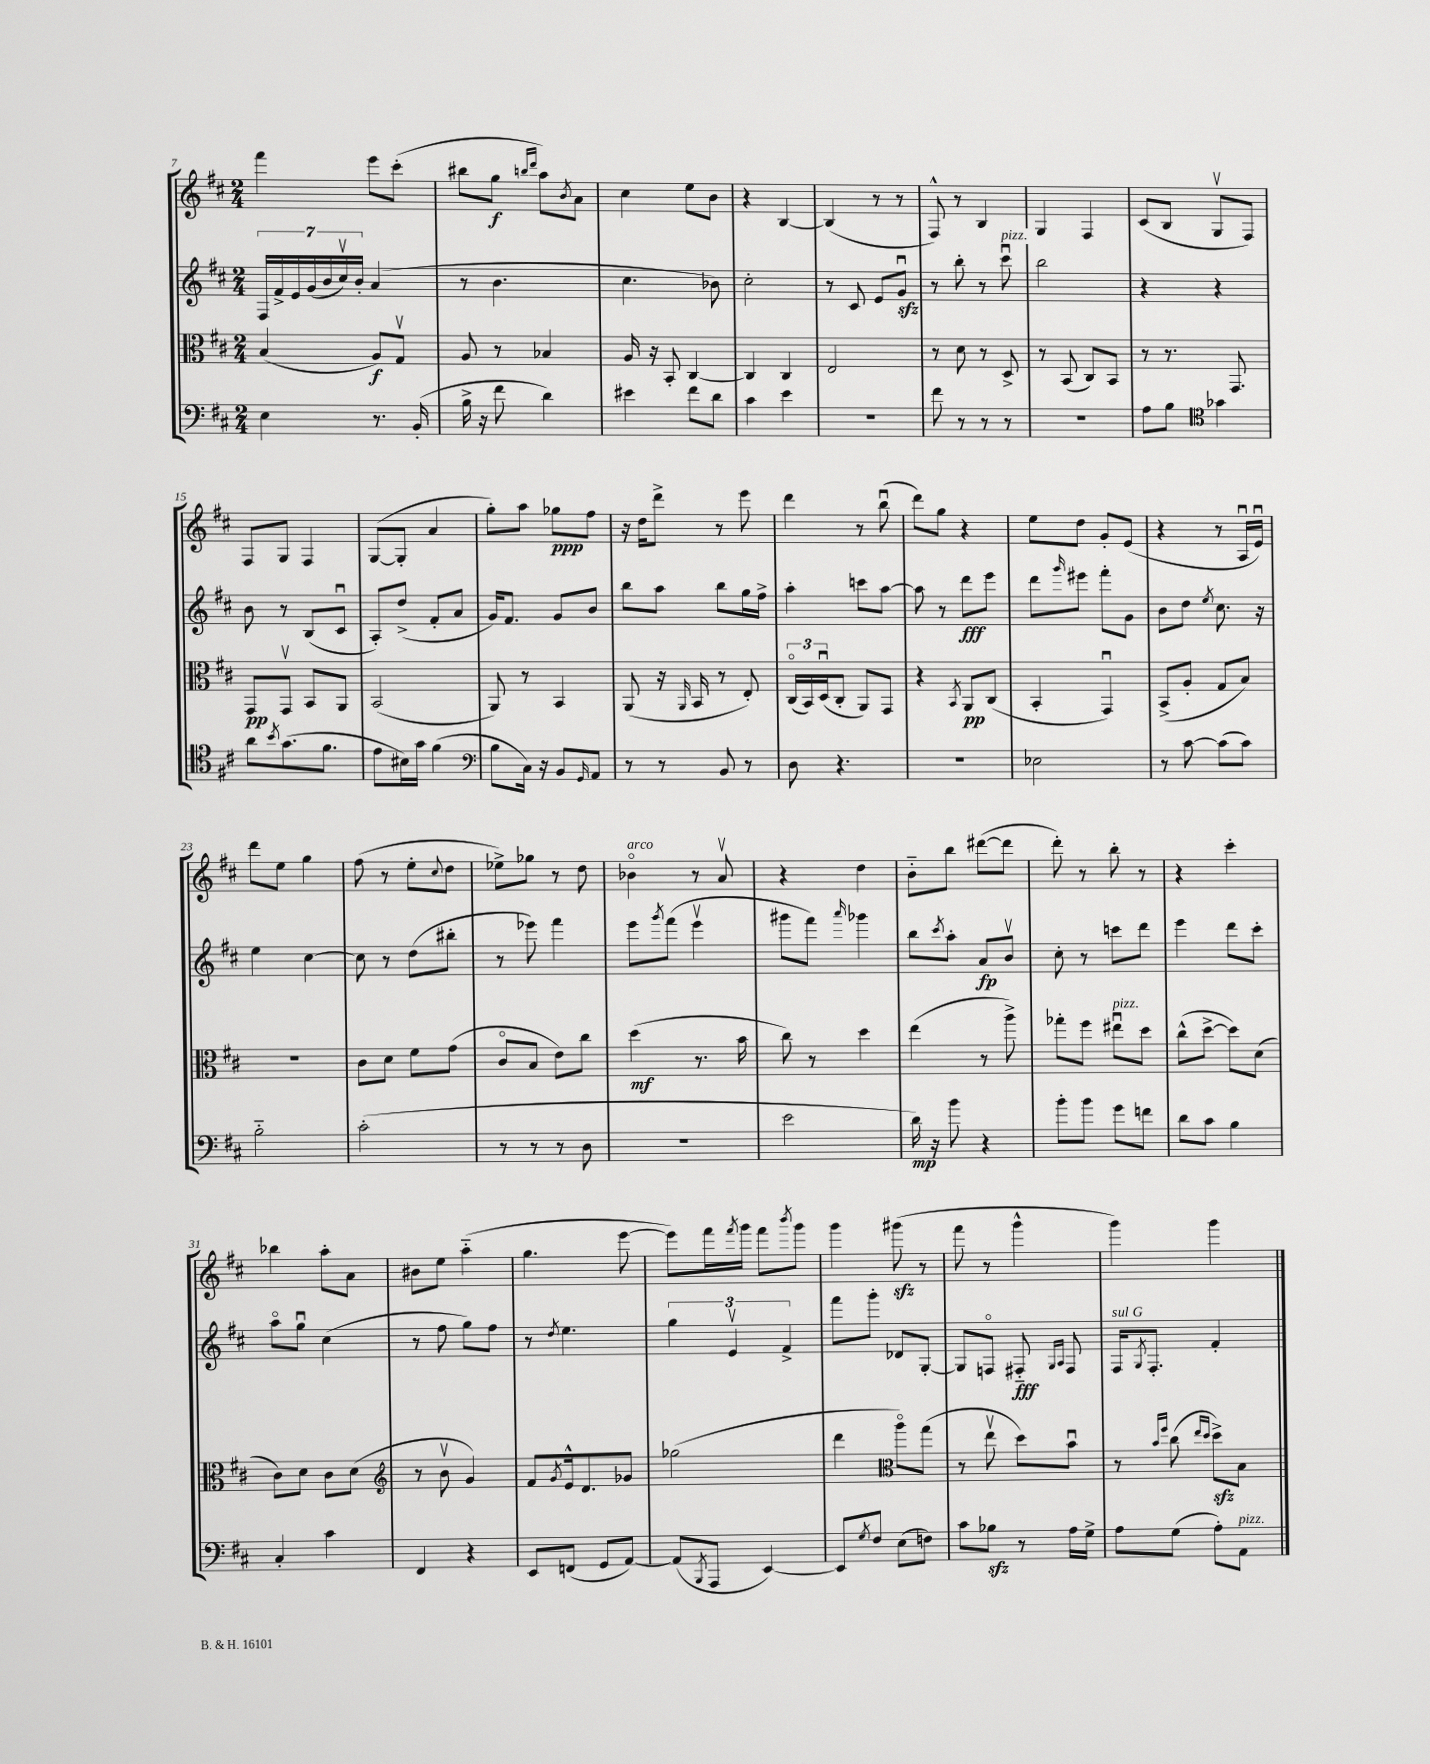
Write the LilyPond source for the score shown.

<<
\new StaffGroup <<
\new Staff = "s0" {
    \clef treble \key d \major \numericTimeSignature \time 2/4
    fis'''4 e'''8 cis'''8-.( |
    bis''8 g''8\f \grace { b''16 d'''16 } a''8) \acciaccatura { b'8 } a'8 |
    cis''4 e''8 b'8 |
    r4 b4~ |
    b4( r8 r8 |
    fis8-^) r8 b4 |
    g4 fis4 |
    cis'8( b8 g8\upbow fis8) |
    fis8 g8 fis4 |
    g8~( g8-. a'4 |
    g''8-.) a''8 ges''8\ppp fis''8 |
    r16 d''16 d'''8-> r8 e'''8 |
    d'''4 r8 b''8\downbow( |
    d'''8) g''8 r4 |
    e''8 d''8 g'8-. e'8( |
    r4 r8 a16\downbow e'16\downbow) |
    d'''8 e''8 g''4 |
    fis''8( r8 e''8-. \appoggiatura { cis''8 } d''8 |
    ees''8->) ges''8 r8 d''8 |
    bes'4\flageolet^\markup { \italic "arco" } r8 a'8\upbow |
    r4 d''4 |
    b'8-_ b''8 dis'''8~( dis'''8 |
    d'''8-.) r8 b''8-. r8 |
    r4 cis'''4-. |
    bes''4 a''8-. a'8 |
    bis'8 e''8 a''4-_( |
    g''4. e'''8~ |
    e'''8) fis'''16 \acciaccatura { fis'''8 } g'''16 fis'''8 \acciaccatura { b'''8 } g'''8 |
    g'''4 gis'''8\sfz( r8 |
    fis'''8 r8 g'''4-^ |
    g'''4) g'''4 \bar "|." |
}
\new Staff = "s1" {
    \clef treble \key d \major \numericTimeSignature \time 2/4
    \tuplet 7/4 { fis16 fis'16-> e'16 g'16( b'16 cis''16\upbow) b'16-. } a'4( |
    r8 b'4. |
    cis''4. bes'8) |
    cis''2-. |
    r8 cis'8 e'8 g'8\downbow\sfz |
    r8 b''8-. r8 cis'''8\downbow^\markup { \italic "pizz." } |
    b''2 |
    r4 r4 |
    b'8 r8 b8( cis'8\downbow |
    a8-.) d''8->( fis'8-. a'8 |
    g'16) fis'8. g'8 b'8 |
    b''8 a''8 b''8 g''16 fis''16-> |
    a''4-. c'''8 a''8~ |
    a''8 r8 d'''8\fff e'''8 |
    d'''8 \grace { g'''16 } eis'''8 fis'''8-. g'8 |
    b'8 d''8 \acciaccatura { e''8 } cis''8. r16 |
    e''4 cis''4~ |
    cis''8 r8 d''8( bis''8-. |
    r8 ees'''8) fis'''4 |
    e'''8 \acciaccatura { g'''8 } fis'''8( e'''4\upbow |
    gis'''8 fis'''8) \grace { a'''16 } ges'''4 |
    b''8 \acciaccatura { cis'''8 } a''8-. a'8\fp b'8\upbow |
    cis''8-. r8 c'''8 d'''8 |
    e'''4 d'''8 cis'''8-. |
    a''8\flageolet g''8\downbow cis''4( |
    r8 fis''8 g''8) fis''8 |
    r8 \acciaccatura { d''8 } e''4. |
    \tuplet 3/2 { g''4 e'4\upbow fis'4-> } |
    fis'''8 g'''8-. des'8 g8~-. |
    g8 f8\flageolet fis8-_\fff \grace { g16 a16 } fis8 |
    fis16^\markup { \italic "sul G" } \acciaccatura { g8 } fis8.-. fis'4-. \bar "|." |
}
\new Staff = "s2" {
    \clef alto \key d \major \numericTimeSignature \time 2/4
    b4( a8\f) g8\upbow |
    a8 r8 bes4 |
    a16 r16 b,8-. cis4~ |
    cis4 cis4 |
    e2 |
    r8 d'8 r8 d8-> |
    r8 b,8( cis8) b,8 |
    r8 r8. g,8. |
    g,8\pp g,8\upbow b,8 a,8 |
    b,2( |
    a,8) r8 b,4 |
    a,8( r16 \grace { a,16 } b,16 r8 e8-.) |
    \tuplet 3/2 { cis16\flageolet( b,16) d16\downbow( } cis8-. a,8) g,8 |
    r4 \acciaccatura { b,8 } a,8\pp cis8( |
    b,4-. g,4\downbow) |
    b,8->( a8-. g8 b8) |
    R2 |
    cis'8 d'8 fis'8 g'8( |
    cis'8\flageolet b8 e'8) cis''8 |
    d''4\mf( r8. b'16 |
    cis''8) r8 d''4 |
    e''4( r8 a''8->) |
    ges''8-. fis''8 eis''8\downbow^\markup { \italic "pizz." } d''8 |
    cis''8-^( d''8~-> d''8) d'8( |
    cis'8) d'8 cis'8 d'8( |
    \clef treble r8 b'8\upbow g'4) |
    fis'8 \acciaccatura { g'8 } e'16-^ d'8. ges'8 |
    ges''2( |
    d'''4 \clef alto a''8\flageolet) g''8( |
    r8 e''8\upbow d''8) b'8\downbow |
    r8 \grace { b'16 fis''16 } cis''8( \grace { e''16 d''16 } d''8->\sfz) b8 \bar "|." |
}
\new Staff = "s3" {
    \clef bass \key d \major \numericTimeSignature \time 2/4
    e4 r8. b,16-.( |
    b16-> r16 fis'8 d'4) |
    eis'4 fis'8 d'8 |
    cis'4 e'4 |
    R2 |
    fis'8 r8 r8 r8 |
    r2 |
    a8 b8 \clef tenor ges'4 |
    a'8 \acciaccatura { b'8 } g'8.( fis'8. |
    e'8 bis16) g'16 fis'4( |
    \clef bass b8 cis16) r16 b,8 \grace { g,16 } a,8 |
    r8 r8 b,8 r8 |
    d8 r4. |
    R2 |
    ees2 |
    r8 cis'8~ cis'8( cis'8) |
    b2-_ |
    cis'2-.( |
    r8 r8 r8 d8 |
    r2 |
    e'2 |
    d'16\mp) r16 b'8 r4 |
    b'8-. b'8 g'8 f'8 |
    d'8 cis'8 b4 |
    cis4-. cis'4 |
    fis,4 r4 |
    e,8 f,8( g,8 a,8~) |
    a,8( \acciaccatura { b,,8 } a,,8 e,4~) |
    e,8 \acciaccatura { g8 } fis8 e8( f8) |
    cis'8 bes8\sfz r8 a16 g16-> |
    a8 g8( a8-.) a,8^\markup { \italic "pizz." } \bar "|." |
}
>>
>>
\layout { \context { \Score currentBarNumber = #7 } }
